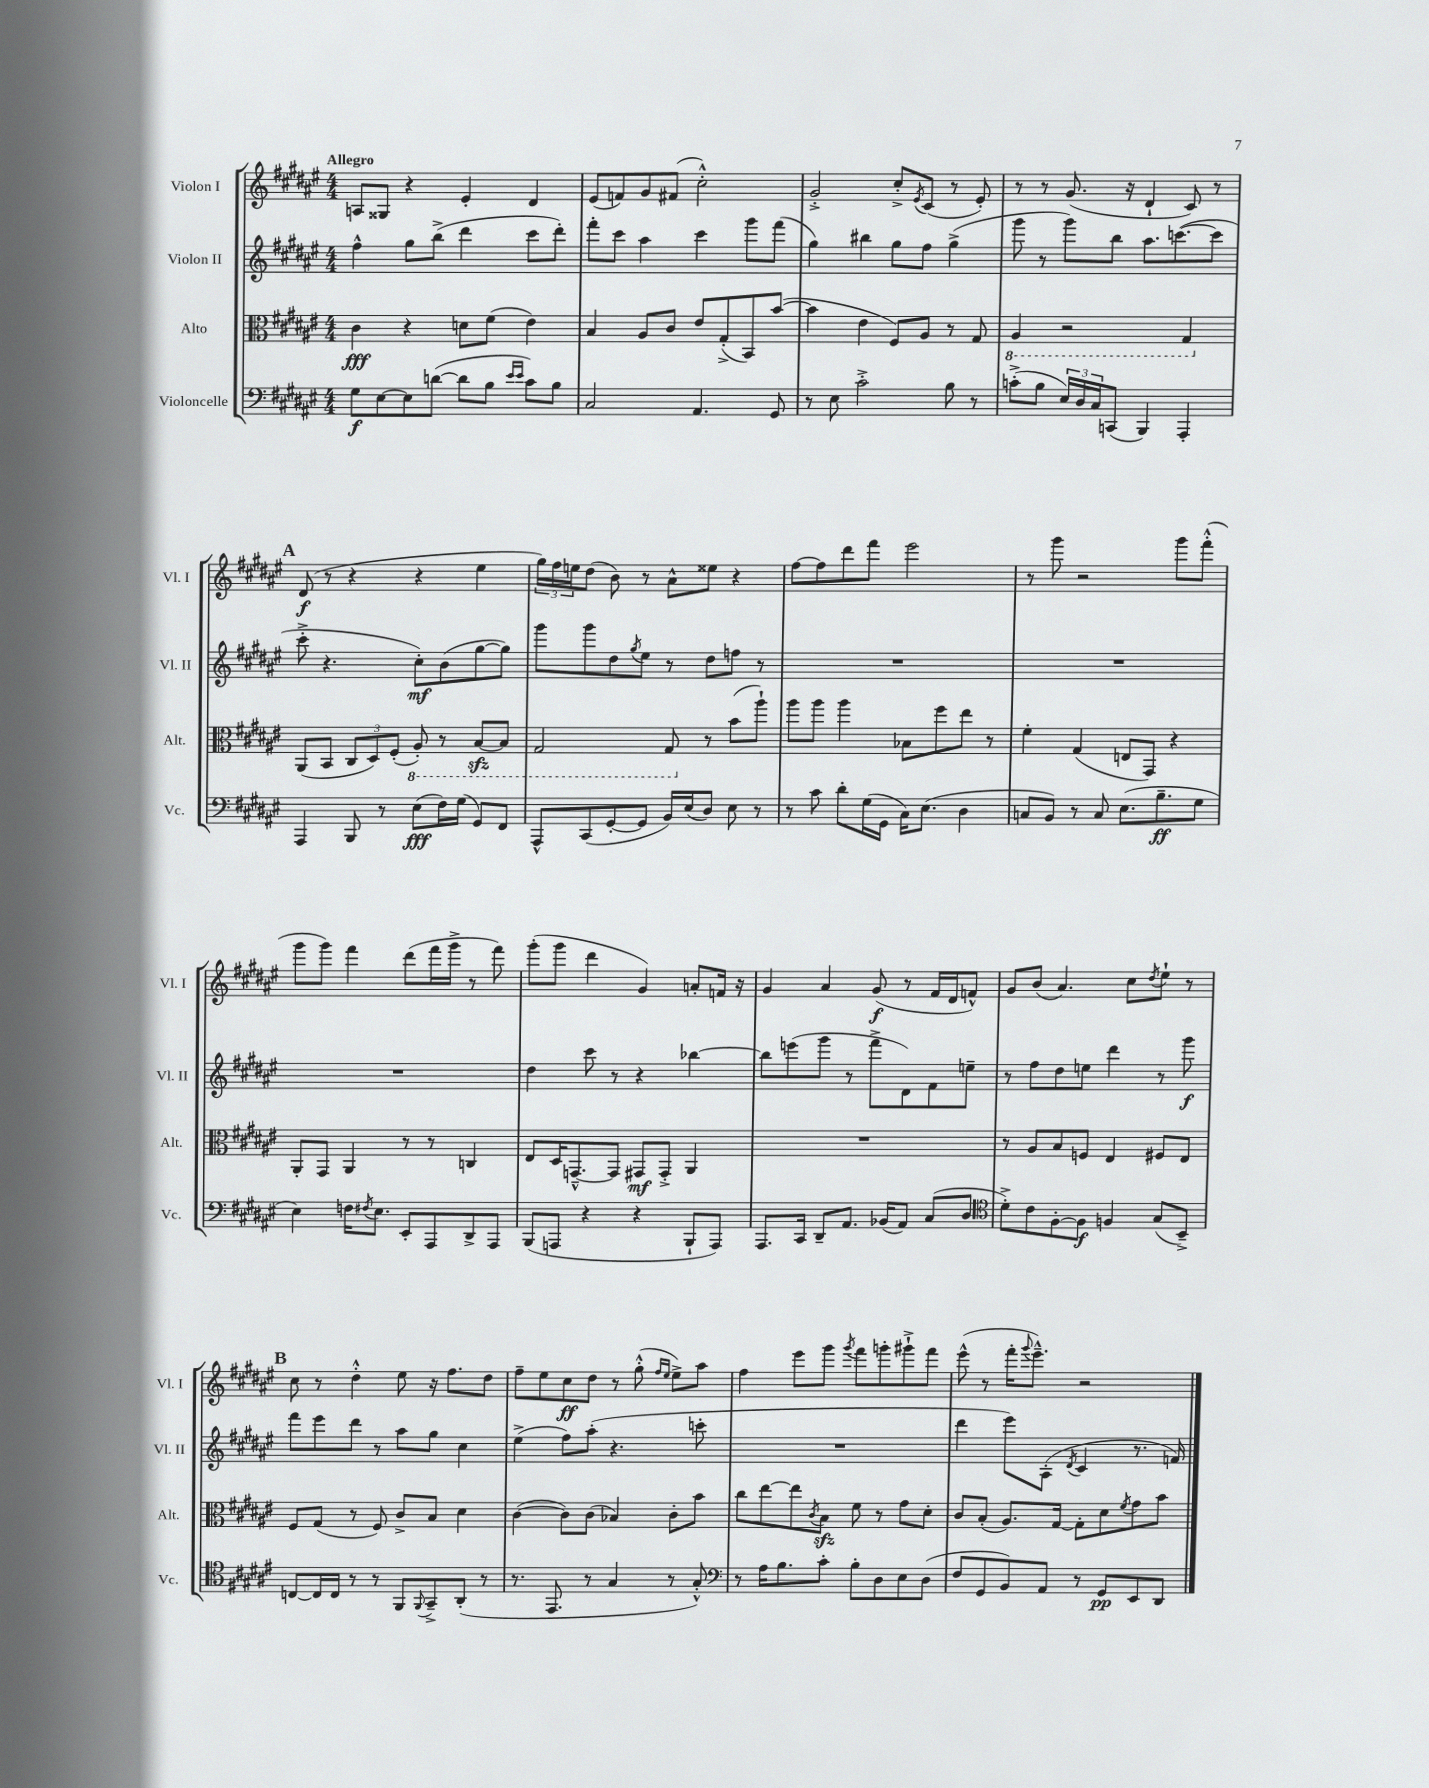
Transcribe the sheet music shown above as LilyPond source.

<<
\new StaffGroup <<
\new Staff = "s0" \with { instrumentName = "Violon I" shortInstrumentName = "Vl. I" } {
    \clef treble \key fis \major \numericTimeSignature \time 4/4 \tempo "Allegro"
    a8 gisis8 r4 eis'4-. dis'4 |
    eis'8( f'8) gis'8 fis'8( cis''2-.-^) |
    gis'2-.-> cis''8-.-> \acciaccatura { eis'8 } cis'8( r8 eis'8-.) |
    r8 r8 gis'8.( r16 dis'4-! cis'8) r8 |
    \mark \markup { \bold "A" } dis'8\f( r8 r4 r4 eis''4 |
    \tuplet 3/2 { gis''16) fis''16 e''16 } dis''8( b'8) r8 ais'8-^ eisis''8 r4 |
    fis''8~ fis''8 dis'''8 fis'''8 eis'''2 |
    r8 gis'''8 r2 gis'''8 fis'''8-.-^( |
    gis'''8 gis'''8) fis'''4 dis'''8( fis'''16 gis'''16-> r8 fis'''8) |
    gis'''8-.( gis'''8 dis'''4 gis'4) a'8-. f'16 r16 |
    gis'4 ais'4 gis'8\f( r8 fis'16 dis'16 f'8-^) |
    gis'8 b'8( ais'4.) cis''8 \acciaccatura { dis''8 } eis''8-! r8 |
    \mark \markup { \bold "B" } cis''8 r8 dis''4-.-^ eis''8 r16 fis''8. dis''8 |
    fis''8-- eis''8 cis''8\ff dis''8 r8 gis''8-.-^( \grace { fis''16 eis''16 } eis''8->) ais''8 |
    fis''4 eis'''8 gis'''8 \acciaccatura { gis'''8 } fis'''8 g'''8-. gis'''8-!-> fis'''8 |
    eis'''8-^( r8 fis'''16-. \appoggiatura { gis'''8 } eis'''8.---^) r2 \bar "|." |
}
\new Staff = "s1" \with { instrumentName = "Violon II" shortInstrumentName = "Vl. II" } {
    \clef treble \key fis \major \numericTimeSignature \time 4/4
    fis''4-^ gis''8 b''8->( dis'''4 cis'''8 dis'''8-.) |
    fis'''8-. cis'''8 ais''4 cis'''4 gis'''8 fis'''8( |
    gis''4) bis''4 gis''8 fis''8 gis''4->( |
    gis'''8 r8 gis'''8) b''8 ais''8. c'''8.~( c'''8 |
    \mark \markup { \bold "A" } cis'''8-.-> r4. cis''8-.\mf) b'8( gis''8~ gis''8) |
    gis'''8 gis'''8 dis''8 \acciaccatura { gis''8 } eis''8 r8 dis''8 f''8 r8 |
    R1 |
    R1 |
    R1 |
    dis''4 cis'''8 r8 r4 bes''4~ |
    bes''8 e'''8( gis'''8 r8 fis'''8-> dis'8) fis'8 e''8-- |
    r8 fis''8 dis''8 e''8 dis'''4 r8 gis'''8\f |
    \mark \markup { \bold "B" } fis'''8 eis'''8 dis'''8 r8 ais''8 gis''8 cis''4 |
    eis''4->( fis''8) ais''8-.( r4. c'''8-. |
    R1 |
    dis'''4 eis'''8) ais8-.( \acciaccatura { dis'8 } cis'4 r8. f'16) \bar "|." |
}
\new Staff = "s2" \with { instrumentName = "Alto" shortInstrumentName = "Alt." } {
    \clef alto \key fis \major \numericTimeSignature \time 4/4
    cis'4\fff r4 d'8 fis'8( eis'4) |
    b4 ais8 cis'8 eis'8 gis8-.->( b,8) b'8~( |
    b'4 eis'4 fis8) ais8 r8 gis8 |
    \ottava #-1 ais,4 r2 gis,4 \ottava #0 |
    \mark \markup { \bold "A" } ais,8( b,8 \tuplet 3/2 { cis8 dis8) fis8-.( } \ottava #-1 ais,8-.) r8 b,8~\sfz b,8 |
    gis,2 gis,8 \ottava #0 r8 b'8( ais''8-!) |
    ais''8 ais''8 ais''4 bes8 fis''8 eis''8 r8 |
    fis'4-. gis4( e8 gis,8) r4 |
    ais,8-. gis,8 ais,4 r8 r8 c4 |
    eis8 dis16 g,8.~---^ g,8 gis,8\mf gis,8-.-> ais,4 |
    R1 |
    r8 ais8 b8 f8 eis4 fis8 eis8 |
    \mark \markup { \bold "B" } fis8 gis8( r8 fis8) cis'8-> b8 dis'4 |
    cis'4~( cis'8) cis'8( bes4) cis'8-. b'8 |
    cis''8 eis''8~ eis''8 \acciaccatura { cis'8 } b8\sfz fis'8 r8 gis'8 dis'8-. |
    cis'8 b8-.( ais8.) gis16~ gis8-. dis'8 \acciaccatura { fis'8 } gis'8 b'8 \bar "|." |
}
\new Staff = "s3" \with { instrumentName = "Violoncelle" shortInstrumentName = "Vc." } {
    \clef bass \key fis \major \numericTimeSignature \time 4/4
    gis8\f eis8~ eis8 d'8~( d'8 b8 \grace { eis'16 eis'16 } cis'8) b8 |
    cis2 ais,4. gis,8 |
    r8 eis8 cis'2-.-> b8 r8 |
    c'8-.->( b8 \tuplet 3/2 { eis16) dis16 cis16 } c,8( b,,4) ais,,4-. |
    \mark \markup { \bold "A" } ais,,4 b,,8 r8 eis8\fff( fis16) gis16( gis,8) fis,8 |
    ais,,8-^ cis,8( gis,8~-. gis,8 b,16) eis16( dis8) eis8 r8 |
    r8 cis'8 dis'8-. gis16( gis,16 cis16) eis8.( dis4 |
    c8 b,8) r8 c8 eis8.( b8.--\ff gis8 |
    eis4) f16 \acciaccatura { fis8 } eis8. eis,8-. ais,,8 dis,8-> ais,,8 |
    b,,8( a,,8 r4 r4 b,,8-! a,,8) |
    ais,,8. cis,16 dis,8-- ais,8. bes,16( ais,8) cis8( dis8 |
    \clef tenor dis'8-.->) cis'8 fis8~-. fis8\f f4 gis8( b,8--->) |
    \mark \markup { \bold "B" } c8~ c16 c16 r8 r8 fis,8 \appoggiatura { fis,8 } gis,8---> ais,8-.( r8 |
    r8. eis,8. r8 gis4 r8 gis8-.-^) |
    \clef bass r8 ais16 b8. cis'8-. b8-. dis8 eis8 dis8( |
    fis8 gis,8 b,8) ais,8 r8 gis,8\pp eis,8 dis,8 \bar "|." |
}
>>
>>
\layout { \context { \Score \remove "Bar_number_engraver" } }
